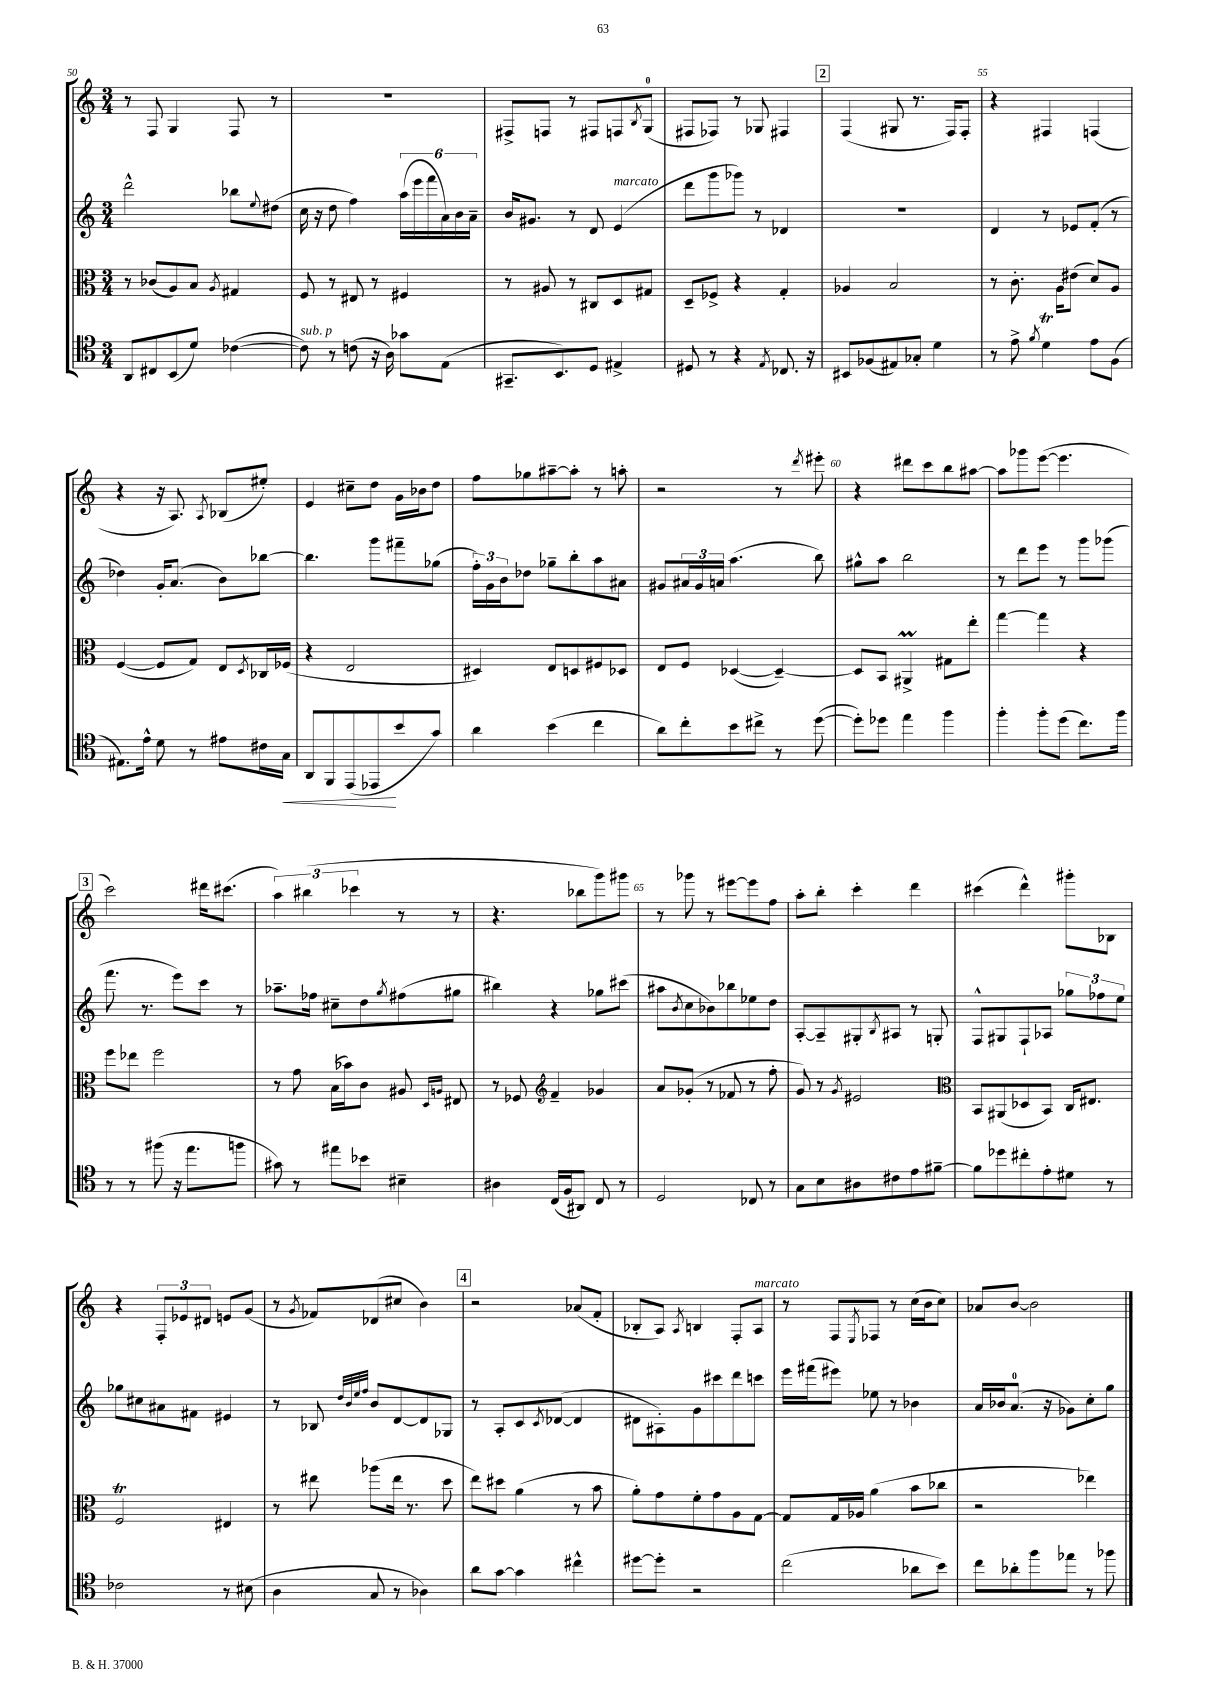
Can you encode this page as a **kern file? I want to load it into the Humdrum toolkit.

**kern	**kern	**kern	**kern
*staff4	*staff3	*staff2	*staff1
*clefC4	*clefC3	*clefG2	*clefG2
*k[]	*k[]	*k[]	*k[]
*M3/4	*M3/4	*M3/4	*M3/4
8AA	8r	2ddd^^	8r
8C#	(8c-	.	8F
(8BB	8A)	.	4G
8d)	8B	.	.
.	8qA	.	.
([4c-	4G#	8bb-	8F
.	.	8qqee	.
.	.	(8dd#	8r
=	=	=	=
8c-])	8F	16cc	2.r
.	.	16r	.
8r	8r	8dd	.
(8c	8E#	4ff)	.
16r	8r	.	.
16A)	.	.	.
8g-	4F#	(24aa	.
.	.	24eee	.
.	.	24fff	.
(8E	.	24a)	.
.	.	24b	.
.	.	24a~	.
=	=	=	=
8.GG#~	8r	16b	8F#^
.	.	8.g#	.
.	8A#	.	8F
8.BB)	.	.	.
.	8r	8r	8r
8D	8C#	8d	8F#
4E#^	8D	(4e	8F
.	.	.	8qB
.	8G#	.	(8G
=	=	=	=
8D#	8D~	8ddd	8F#
8r	8F-^	8ggg	8F-)
4r	4r	8ggg-)	8r
.	.	8r	8G-
8qE	.	.	.
8.C-	4G'	4d-	4F#
16r	.	.	.
=	=	=	=
8BB#	4A-	2.r	(4F
(8F-	.	.	.
8E#)	2B	.	8G#
8G-'	.	.	8.r
4d	.	.	.
.	.	.	16F)
.	.	.	8F'
=	=	=	=
8r	8r	4d	4r
8e^	8.c'	.	.
8qf	.	.	.
4d	.	8r	4F#
.	16A	.	.
.	(8e#	8e-	.
8e	8d)	(8f'	(4F
(8F	8A	8r	.
=	=	=	=
8.E#)	([4F	4dd-)	4r
16e^^	.	.	.
8d	8F]	16g'	16r
.	.	(8.a	8.A)
8r	8G)	.	.
.	.	.	8qA
8e#	8E	8b)	(8B-
.	8qD	.	.
16c#	16C-	[8bb-	8ee#')
16G	(16F-	.	.
=	=	=	=
8AA	4r	4.bb-]	4e
8FF	.	.	.
(8EE	2E	.	8cc#~
8EE-	.	8ggg	8dd
8b	.	8fff#~	16g
.	.	.	16b-
8g)	.	(8gg-	8dd
=	=	=	=
4a	4D#)	24ff')	8ff
.	.	24g	.
.	.	24b	.
.	.	8dd-	8gg-
(4b	8E	8gg-~	[8aa#~
.	8D	8bb'	8aa#']
4cc	8F#	8aa	8r
.	8D-	8a#	8aa'
=	=	=	=
8a)	8E	8g#	2r
8cc'	8F	24a#	.
.	.	24g#	.
.	.	24a	.
8b	([4D-	(4.aa	.
8cc#^	.	.	.
8r	4D-~_)	.	8r
.	.	.	8qddd
([8dd	.	8bb)	8eee#'
=	=	=	=
8dd'])	8D-]	8gg#^^	4r
8dd-	8BB	8aa	.
4ee	4AA#^	2bb	8ddd#
.	.	.	8ccc
4ff	8G#	.	8bb
.	8ee'	.	[8aa#
=	=	=	=
4ff'	[4gg	8r	8aa#]
.	.	8ddd	8ggg-
8ff'	4gg]	8eee	([8eee
(8dd	.	8r	4.eee]
8.cc)	4r	8ggg	.
.	.	(8ggg-	.
16ff	.	.	.
=	=	=	=
8r	8ff	8.fff	2ccc)
8r	8ee-	.	.
.	.	8.r	.
(8ff#	2ff	.	.
16r	.	8eee)	.
8.ee	.	.	.
.	.	8ccc	16ddd#
.	.	.	(8.ccc#
8ff	.	8r	.
=	=	=	=
8g#)	8r	8.aa-~	6aa)
8r	8g	.	.
.	.	.	(6bb#
.	.	16ff-	.
8ee#	(16B	8cc#~	.
.	16b-)	.	.
.	.	.	6ccc-
8b-	8c	8dd	.
.	.	8qgg	.
4B#~	8A#	(8ff#	8r
.	16qqD	.	.
.	16qqA	.	.
.	8E#	8gg#	8r
=	=	=	=
4A#	8r	4bb#)	4.r
.	8F-	.	.
*	*clefG2	*	*
(16C	4f~	4r	.
16F	.	.	.
8AA#)	.	.	8bb-
8C	4g-	8gg-	8ggg)
8r	.	(8ccc#	8ggg#
=	=	=	=
2D	8a	8aa#	8r
.	.	8qb	.
.	(8g-'	8cc	8ggg-
.	8r	8b-)	8r
.	8f-	8bb-	[8eee#
8C-	8r	8ee-	8eee#]
8r	8ff'	8dd	8ff
=	=	=	=
8G	8g)	[8A'	8aa'
8B	8r	8A~]	8bb'
.	8qg	.	.
8A#	2e#	8G#'	4ccc'
.	.	8qB	.
8c#	.	8A#	.
8e	.	8r	4ddd
[8f#~	.	8G'	.
=	=	=	=
*	*clefC3	*	*
8f#]	8BB	8F^^	(4ccc#
8dd-	(8AA#	8G#	.
8cc#'	8D-	8F`	4ddd^^)
8e'	8BB)	8A-	.
8d#	16C	12gg-	8ggg#'
.	8.E#	.	.
.	.	12ff-	.
8r	.	.	8B-
.	.	12ee	.
=	=	=	=
2c-	2F	8gg-	4r
.	.	8cc#	.
.	.	8a#	12F'
.	.	.	12e-
.	.	8f#	.
.	.	.	12d#
8r	4E#	4e#	8e
(8B#	.	.	(8g
=	=	=	=
4A	8r	8r	8r
.	.	.	8qg
.	8ee#	8B-	8f-)
.	.	32qqdd	.
.	.	32qqb	.
.	.	32qqee	.
.	.	32qqff	.
8G	(8aa-	8b	(8d-
8r	16ee#	[8d	8cc#
.	8.r	.	.
4A-)	.	8d]	4b)
.	8dd	8G-	.
=	=	=	=
8a	8ee)	8r	2r
[8g	8dd#	8A'	.
4g]	(4a	8c	.
.	.	8qc	.
.	.	([8d-	.
4cc#^^	8r	4d-]	(8a-
.	8b	.	8f'
=	=	=	=
[8dd#	8a')	8d#	8B-'
8dd#']	8g	8A#')	8A)
.	.	.	8qA
2r	8f'	8g	4B
.	8g	8ccc#	.
.	8A	8ddd	8F'
.	[8G	8ccc	8A
=	=	=	=
(2cc	8G]	16eee	8r
.	.	(16fff#	.
.	16G	8eee#)	8F
.	16A-	.	.
.	.	.	8qE
.	(4a	8ee-	8F-
.	.	8r	8r
8a-	8b	4b-	(16cc
.	.	.	16b
8b)	8cc-	.	8cc)
=	=	=	=
8cc	2r	16a	8a-
.	.	16b-	.
8a-'	.	(8.a	[8b
8ff	.	.	2b]
.	.	16r	.
8ee-	.	8g-)	.
8r	4ee-)	8cc'	.
8ff-	.	8gg	.
==	==	==	==
*-	*-	*-	*-
